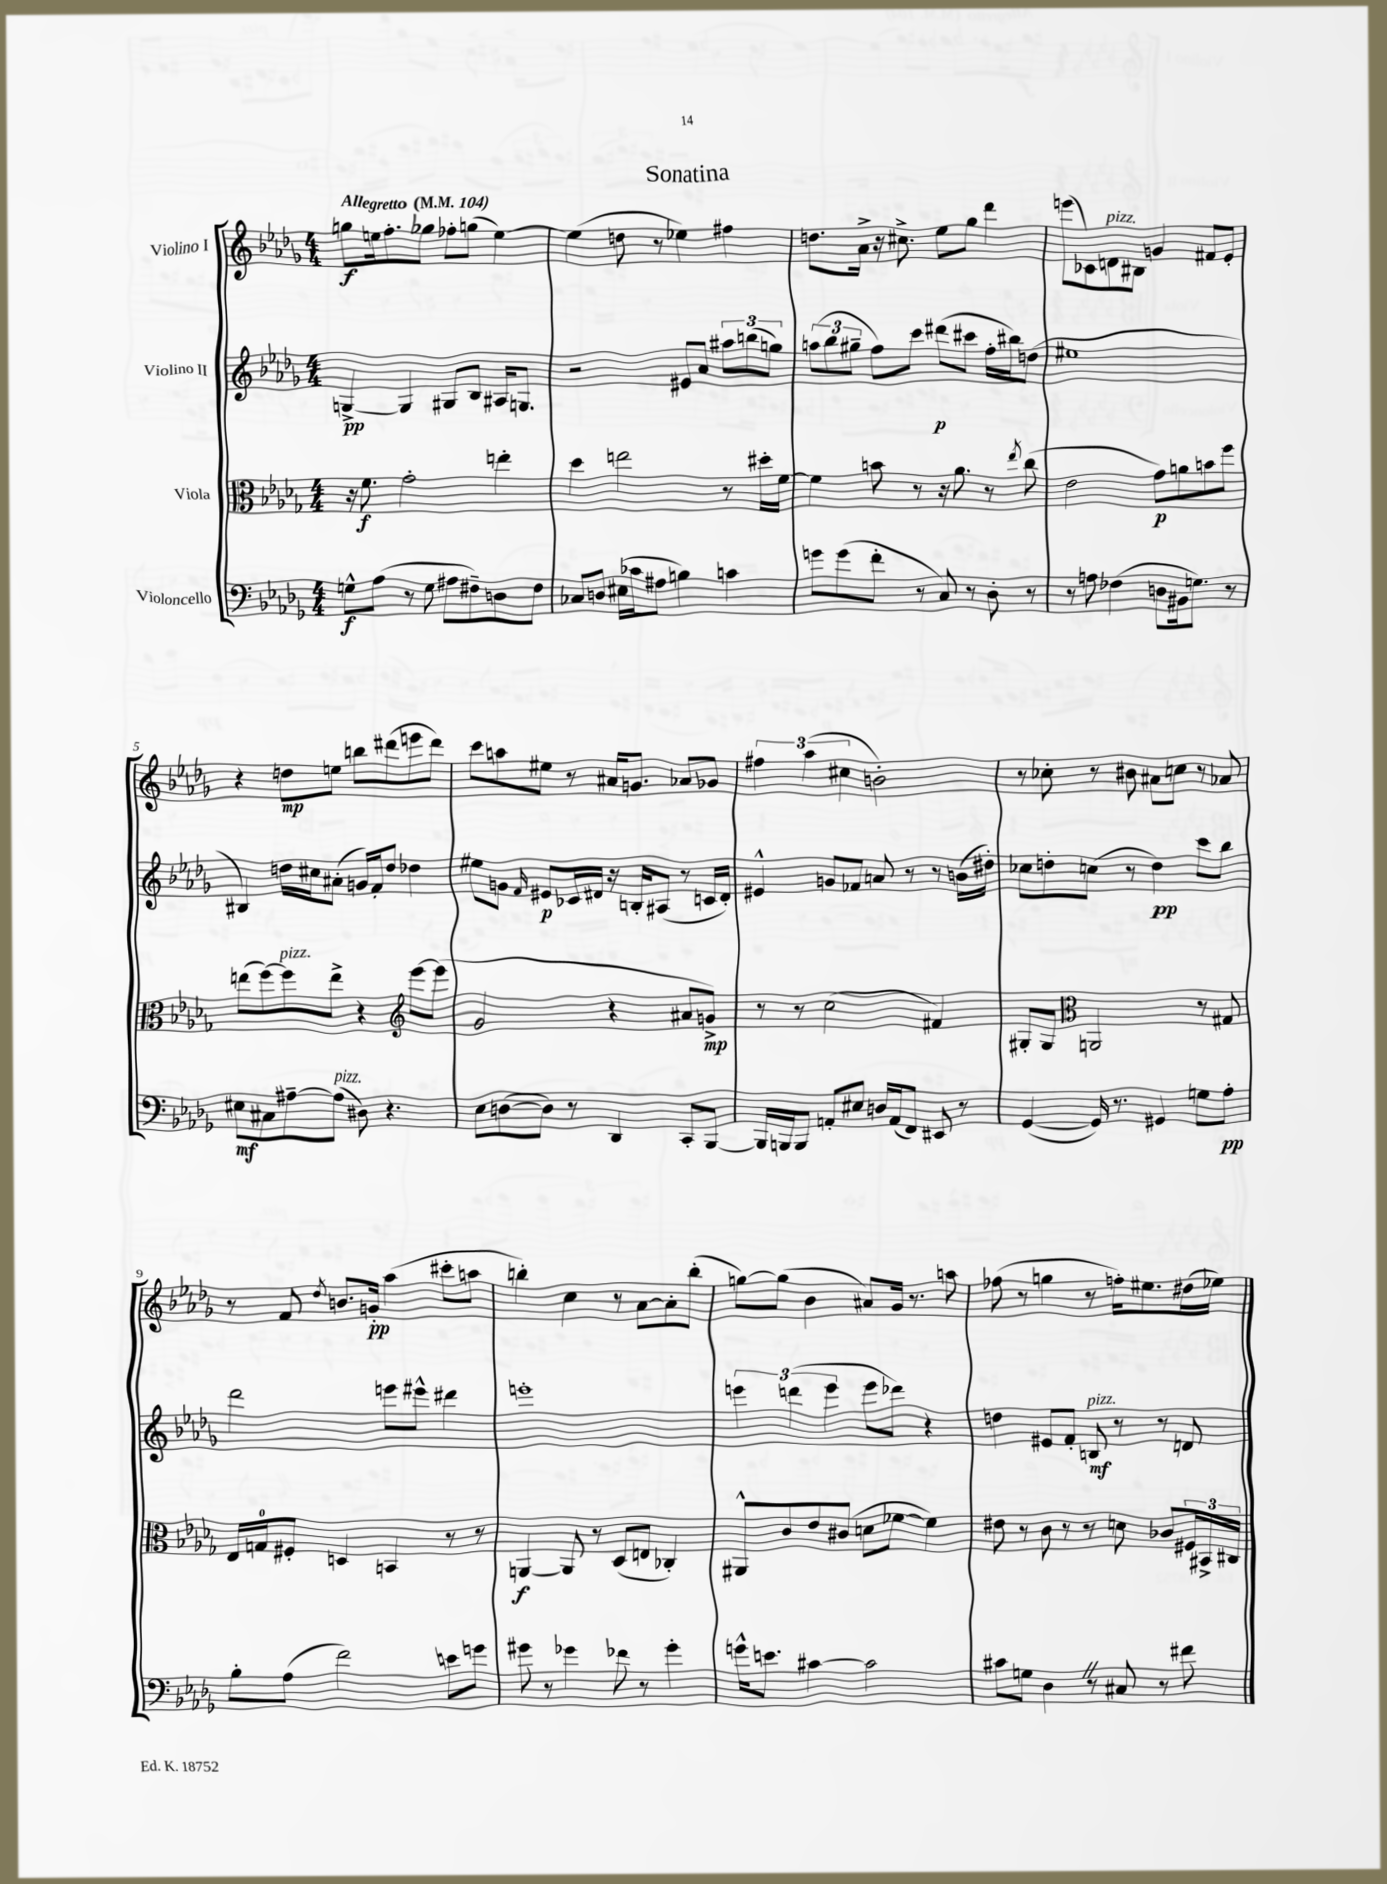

**kern	**dynam	**kern	**dynam	**kern	**dynam	**kern	**dynam
*part4	*part4	*part3	*part3	*part2	*part2	*part1	*part1
*staff4	*staff4	*staff3	*staff3	*staff2	*staff2	*staff1	*staff1
*I"Violoncello	*	*I"Viola	*	*I"Violino II	*	*I"Violino I	*
*clefF4	*	*clefC3	*	*clefG2	*	*clefG2	*
*k[b-e-a-d-g-]	*	*k[b-e-a-d-g-]	*	*k[b-e-a-d-g-]	*	*k[b-e-a-d-g-]	*
*M4/4	*	*M4/4	*	*M4/4	*	*M4/4	*
*MM104	*	*MM104	*	*MM104	*	*MM104	*
=1	=1	=1	=1	=1	=1	=1	=1
!	!	!	!	!	!	!LO:TX:a:B:t=Allegretto	!
8Gn^^\L	f	16r	.	[4Gn^/	pp	8ggn\L	f
.	.	8.f\	f	.	.	.	.
(8A-\J	.	.	.	.	.	16een\k	.
.	.	.	.	.	.	8.ff'\	.
8r	.	2g-'\	.	4G/]	.	.	.
8G\	.	.	.	.	.	8gg-X\J	.
8A#X\L	.	.	.	8G#X/L	.	8ff-X'\L	.
8F#X~\)	.	.	.	8B-/J	.	(8ggn\J	.
8Dn\	.	4een'\	.	16A#X/KL	.	[4ee\)	.
.	.	.	.	8.Gn/J	.	.	.
8F#\J	.	.	.	.	.	.	.
=2	=2	=2	=2	=2	=2	=2	=2
8C-X/L	.	4dd-\	.	2r	.	(4ee\]	.
8Dn/J	.	.	.	.	.	.	.
(16E#X\LL	.	2een\	.	.	.	8ddn\	.
16c-X\J	.	.	.	.	.	.	.
8A#X\J	.	.	.	.	.	8r	.
4Bn\)	.	.	.	8e#X/L	.	4ee-X\)	.
.	.	.	.	8a-/J	.	.	.
4cn\	.	8r	.	12aa#X\L	.	4ff#X\	.
.	.	.	.	(12bbn\	.	.	.
.	.	16dd#X'\LL	.	.	.	.	.
.	.	.	.	12ggn\J)	.	.	.
.	.	[16f\JJ	.	.	.	.	.
=3	=3	=3	=3	=3	=3	=3	=3
8gn\L	.	4f\]	.	(12aan\L	.	8.ddn\L	.
.	.	.	.	12bb-\	.	.	.
(8g\	.	.	.	.	.	.	.
.	.	.	.	12gg#X~\J	.	.	.
.	.	.	.	.	.	16a-^\Jk	.
8f'\J	.	8bn\	.	8ff\L)	.	16r	.
.	.	.	.	.	.	8.cc#X^\	.
8r	.	8r	.	8ccc\J	.	.	.
8C/)	.	16r	.	(8ddd#X\L	p	8ee-\L	.
.	.	8.a-\	.	.	.	.	.
8r	.	.	.	8ccc#X\J	.	8gg-\J	.
8D-'\	.	8r	.	16ff'\LL	.	4ddd-\	.
.	.	.	.	16bb#X\J)	.	.	.
.	.	8qee-/	.	.	.	.	.
8r	.	(8cc\	.	(8ddn\J	.	.	.
=4	=4	=4	=4	=4	=4	=4	=4
8r	.	2e-\	.	1ee#X	.	(8eeen\L	.
8An\	.	.	.	.	.	8c-X\)	.
!	!	!	!	!	!	!LO:TX:a:i:t=pizz.	!
(4F-X\	.	.	.	.	.	8dn\	.
.	.	.	.	.	.	8B#X\J	.
8Dn\L	.	8g-\L)	p	.	.	4gn/	.
16BB#X\k	.	8an\	.	.	.	.	.
8.Gn\J)	.	.	.	.	.	.	.
.	.	8bn\	.	.	.	8f#X/L	.
8r	.	8ff\J	.	.	.	8e-'/J	.
!!LO:LB:g=z
=5	=5	=5	=5	=5	=5	=5	=5
8E#X\L	mf	(8een\L	.	4B#X/)	.	4r	.
8C#X\	.	[8ff\)	.	.	.	.	.
!	!	!LO:TX:a:i:t=pizz.	!	!	!	!	!
[8A#X~\	.	8ff\]	.	16ddn\LL	.	8ddn\L	mp
.	.	.	.	16cc#X\J	.	.	.
!LO:TX:a:i:t=pizz.	!	!	!	!	!	!	!
(8A#\J]	.	8ee^\J	.	(8a#X'\J	.	8een\J	.
8D#X\)	.	4r	.	16gn/LL)	.	8bbn\L	.
.	.	.	.	16f'/J	.	.	.
4.r	.	.	.	8dd/J	.	(8ddd#X\	.
*	*	*clefG2	*	*	*	*	*
.	.	[8eee-\L	.	4dd-X\	.	8eeen\	.
.	.	(8eee-\J]	.	.	.	8ddd#\J)	.
=6	=6	=6	=6	=6	=6	=6	=6
8E-\L	.	2g-/	.	8ee#X\L	.	8ccc\L	.
([8Dn\	.	.	.	8gn\J	.	8aan\	.
.	.	.	.	16qqf/	.	.	.
8D\J])	.	.	.	8e#X/L	p	8ee#X\J	.
8r	.	.	.	16c-X/L	.	8r	.
.	.	.	.	16d#X/JJ	.	.	.
4DD-/	.	4r	.	16r	.	16a#X/KL	.
.	.	.	.	16Bn'/KL	.	8.gn/J	.
.	.	.	.	(8A#X/J	.	.	.
8CC'/L	.	8a#X/L	.	8r	.	8a-X/L	.
[8BBB-/J	.	8gn^/J)	mp	16cn/LL	.	8g-X/J	.
.	.	.	.	16d#'/JJ)	.	.	.
=7	=7	=7	=7	=7	=7	=7	=7
16BBB-/LL]	.	8r	.	4e#X^^/	.	6ff#X\	.
16BBBn/J	.	.	.	.	.	.	.
8BBB/J	.	8r	.	.	.	.	.
.	.	.	.	.	.	(6aa-\	.
8AAn'/L	.	(2cc\	.	8gn/L	.	.	.
.	.	.	.	.	.	6cc#X\	.
8E#X/J	.	.	.	8f-X/J	.	.	.
16Dn/LL	.	.	.	8an/	.	2bn'\)	.
(16AA/J	.	.	.	.	.	.	.
8FF/J)	.	.	.	8r	.	.	.
8EE#X/	.	4f#X/)	.	8r	.	.	.
8r	.	.	.	(16bn\LL	.	.	.
.	.	.	.	16dd#X'\JJ)	.	.	.
=8	=8	=8	=8	=8	=8	=8	=8
([4GG-/	.	8G#X'/L	.	8cc-X\L	.	8r	.
.	.	8G#/J	.	8ddn'\	.	8cc-X'\	.
*	*	*clefC3	*	*	*	*	*
16GG-/])	.	2AAn/	.	(8ccn\J	.	8r	.
8.r	.	.	.	.	.	.	.
.	.	.	.	8r	.	8b#X\	.
4GG#X/	.	.	.	4dd\)	pp	8a#X\L	.
.	.	.	.	.	.	8ccn\J	.
8Gn\L	.	8r	.	8ccc\L	.	8r	.
8A-'\J	pp	8G#X/	.	8bb-\J	.	8a-X/	.
!!LO:LB:g=z
=9	=9	=9	=9	=9	=9	=9	=9
8B-'\L	.	16E-/LL	.	2ddd-\	.	8r	.
.	.	16Gn/J	.	.	.	.	.
(8A-\J	.	8F#X'/J	.	.	.	8f/	.
.	.	.	.	.	.	8qdd-/	.
2f\)	.	4Dn/	.	.	.	8.bn/L	.
.	.	.	.	.	.	16gn'/Jk	pp
.	.	4BBn/	.	8eeen\L	.	(4aa-\	.
.	.	.	.	8eee#X^^\J	.	.	.
8en\L	.	8r	.	4ddd#X\	.	8ccc#X'\L	.
8gn\J	.	8r	.	.	.	8aan\J	.
=10	=10	=10	=10	=10	=10	=10	=10
8g#X\	.	[4AAn/	f	1eeen'	.	4bbn'\)	.
8r	.	.	.	.	.	.	.
4g-X\	.	8AA/]	.	.	.	4cc\	.
.	.	8r	.	.	.	.	.
8f-X\	.	(8D-/L	.	.	.	8r	.
8r	.	8En/J	.	.	.	[8a-\L	.
4g-'\	.	4C-X'/)	.	.	.	8a-'\]	.
.	.	.	.	.	.	(8bb'\J	.
=11	=11	=11	=11	=11	=11	=11	=11
16gn^^\KL	.	8AA#X^^/L	.	6eeen\	.	[8ggn\L)	.
8.en\J	.	.	.	.	.	.	.
.	.	8c/	.	.	.	(8gg\J]	.
.	.	.	.	(6dddn\	.	.	.
[4c#X\	.	8e-/	.	.	.	4b-\	.
.	.	.	.	6eee\	.	.	.
.	.	(8c#X/J	.	.	.	.	.
2c#\]	.	8dn\L	.	8eee\L	.	8a#X/L)	.
.	.	[8f-X\J	.	8ddd-X\J)	.	16g-/Jk	.
.	.	.	.	.	.	8.r	.
.	.	4f-\])	.	4r	.	.	.
.	.	.	.	.	.	8aan\	.
=12	=12	=12	=12	=12	=12	=12	=12
8c#X\L	.	8e#X\	.	4ddn\	.	(8ff-X\	.
8Gn\J	.	8r	.	.	.	8r	.
4D-Z\	.	8c\	.	8e#X/L	.	4ggn\	.
.	.	8r	.	8f'/J	.	.	.
!	!	!	!	!LO:TX:a:i:t=pizz.	!	!	!
8r	.	8r	.	8Bn/	mf	8r	.
8C#X/	.	8dn\	.	8r	.	16ffn'\KL)	.
.	.	.	.	.	.	8.ee#X\	.
8r	.	8c-X/L	.	8r	.	.	.
8f#X\	.	24F#X/L	.	8dn/	.	(16dd#X\L	.
.	.	24BB#X^/	.	.	.	.	.
.	.	.	.	.	.	16ee-X\JJ)	.
.	.	24C#X/JJ	.	.	.	.	.
==	==	==	==	==	==	==	==
*-	*-	*-	*-	*-	*-	*-	*-
